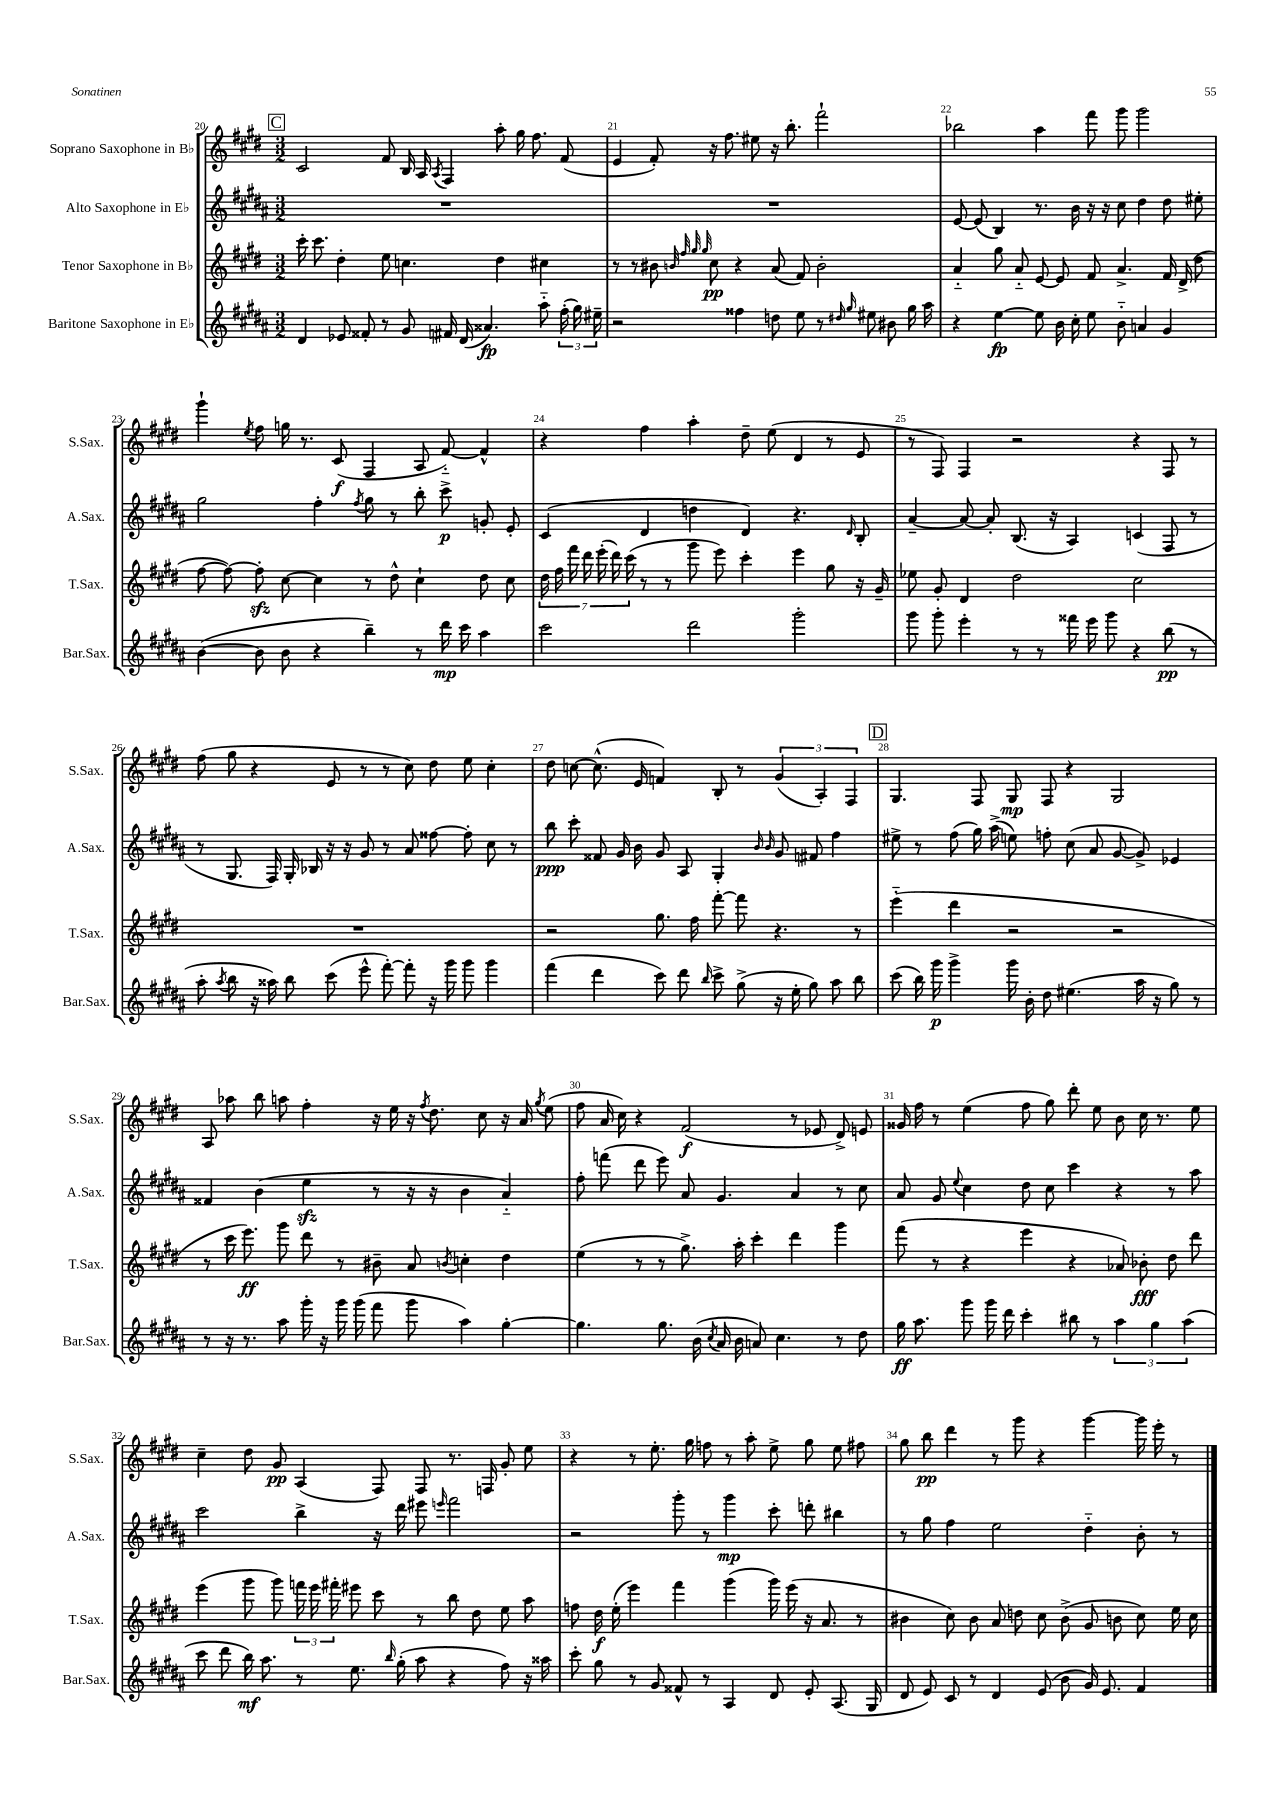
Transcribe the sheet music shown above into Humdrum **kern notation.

**kern	**kern	**kern	**kern
*staff4	*staff3	*staff2	*staff1
*clefG2	*clefG2	*clefG2	*clefG2
*k[f#c#g#d#a#]	*k[f#c#g#d#]	*k[f#c#g#d#a#]	*k[f#c#g#d#]
*M3/2	*M3/2	*M3/2	*M3/2
4d#/	16ccc#'\	1.r	2c#/
.	8.ccc#\	.	.
8e-/	4dd#'\	.	.
8f##'/	.	.	.
8r	8ee\	.	8f#/
8g#/	4.cc\	.	16B/
.	.	.	16A/
.	.	.	8qA/
16f#/	.	.	4F#/
(16d#/	.	.	.
4.a##/)	.	.	.
.	4dd#\	.	8aa'\
.	.	.	16gg#\
.	.	.	8.ff#\
8aa#'~\	4cc#\	.	.
(24ff#'\	.	.	(8f#/
24gg#\)	.	.	.
24ee#~\	.	.	.
=	=	=	=
2r	8r	1.r	4e/
.	8r	.	.
.	8b#\	.	8f#'/)
.	32qqb/	.	.
.	32qqff#/	.	.
.	32qqgg#/	.	.
.	32qqgg#/	.	.
.	8cc#\	.	16r
.	.	.	8.ff#\
4ff##\	4r	.	.
.	.	.	8ee#\
8dd\	(8a/	.	16r
.	.	.	8.bb'\
8ee\	8f#/)	.	.
8r	2b'\	.	2fff#`\
16qqdd#/	.	.	.
16qqgg#/	.	.	.
8ee#\	.	.	.
8b#\	.	.	.
16gg#\	.	.	.
16aa#\	.	.	.
=	=	=	=
4r	4a'~/	[8e/	2bb-\
.	.	(8e/]	.
[4ee\	8gg#\	4B/)	.
.	8a'~/	.	.
8ee\]	[8e/	8.r	4aa\
16b\	8e/]	.	.
16cc#'\	.	16b\	.
8ee\	8f#/	16r	8fff#\
.	.	16r	.
8b'~\	4.a^/	8cc#\	8ggg#\
4a/	.	4dd#\	2ggg#\
4g#/	16f#/	8dd#\	.
.	(16d#^/	.	.
.	8dd#\	8ee#'\	.
=	=	=	=
([4b\	[8ff#\	2gg#\	4ggg#`\
.	8ff#\_)	.	.
.	.	.	8qee/
8b\]	8ff#'\]	.	8ff#\
8b\	[8cc#\	.	16gg\
.	.	.	8.r
4r	4cc#\]	4ff#'\	.
.	.	.	(8c#/
.	.	8qff#/	.
4bb~\)	8r	8gg#\	4F#/
.	8dd#^^\	8r	.
8r	4cc#`\	8bb'\	8A/
16ddd#\	.	8ccc#^\	[8f#'~/)
16ccc#\	.	.	.
4aa#\	8dd#\	8g'/	4f#^^/]
.	8cc#\	8e'/	.
=	=	=	=
2ccc#\	28dd#\	(4c#/	4r
.	28ff#\	.	.
.	28fff#\	.	.
.	28ddd#\	.	.
.	(28eee'\	.	.
.	28ddd#\)	.	.
.	(28ccc#\	.	.
.	8r	4d#/	4ff#\
.	8r	.	.
2ddd#\	8ggg#\	4dd\	4aa'\
.	8eee\)	.	.
.	4ccc#'\	4d#/)	8dd#~\
.	.	.	(8ee\
2ggg#'\	4eee\	4.r	4d#/
.	8gg#\	.	8r
.	.	16qqd#/	.
.	16r	8B'/	8e/
.	16g#~/	.	.
=	=	=	=
8ggg#\	8ee-\	[4a#~/	8r
8ggg#'\	8g#'/	.	8F#/)
4eee'\	4d#/	8a#/_	4F#/
.	.	8a#'/]	.
8r	2dd#\	(8.B/	2r
8r	.	.	.
.	.	16r	.
16fff##\	.	4A#/)	.
16eee\	.	.	.
8ggg#\	.	.	.
4r	2cc#\	(4c/	4r
(8bb\	.	8F#/	8F#/
8r	.	8r	8r
=	=	=	=
8aa#'\	1.r	8r	(8ff#\
8qaa#/	.	.	.
8bb\	.	8.G#/	8gg#\
16r	.	.	4r
16aa##\)	.	16F#/)	.
8bb\	.	16G#'/	.
.	.	16B-/	.
(8ccc#\	.	16r	8e/
.	.	16r	.
8eee^^\	.	8g#/	8r
[8fff#'\)	.	8r	8r
8fff#'\]	.	8a#/	8cc#\)
16r	.	[8ff##\	8dd#\
16ggg#\	.	.	.
8ggg#\	.	8ff##'\]	8ee\
4ggg#\	.	8cc#\	4cc#'\
.	.	8r	.
=	=	=	=
(4fff#\	2r	8bb\	8dd#\
.	.	8ccc#'\	[8cc\
4ddd#\	.	8f##/	(8.cc^^\]
.	.	16g#/	.
.	.	16b\	16e/
8ccc#\)	8.gg#\	8g#/	4f/)
8ddd#\	.	8A#/	.
.	16ff#\	.	.
16qqbb/	.	.	.
8ccc#^\	[8fff#'\	4G#'/	8B'/
(8gg#^\	8fff#\]	.	8r
.	.	16qqb/	.
.	.	16qqb/	.
16r	4.r	8g#/	(6g#/
16ee'\	.	.	.
8gg#\)	.	8f#/	.
.	.	.	6A'/)
8aa#\	.	4ff#\	.
.	.	.	6F#/
8bb\	8r	.	.
=	=	=	=
(8ccc#\	(4eee'~\	8ee#^\	4.G#/
16bb\)	.	8r	.
16ggg#\	.	.	.
4ggg#^\	4ddd#\	(8ff#\	.
.	.	16gg#\)	8F#/
.	.	(16aa#^\	.
16ggg#\	2r	8ee\)	8G#/
16b'\	.	.	.
8dd#\	.	8ff'\	8F#/
(4.ee#\	.	(8cc#\	4r
.	.	8a#/	.
.	2r	[8g#/	2G#/
16aa#\	.	8g#^/])	.
16r	.	.	.
8gg#\)	.	4e-/	.
8r	.	.	.
=	=	=	=
8r	8r	4f##/	8A/
16r	16ccc#\	.	8aa-\
8.r	8.eee\)	.	.
.	.	(4b\	8bb\
8aa#\	8ggg#\	.	8aa\
16ggg#'\	8ddd#\	4ee\	4ff#'\
16r	.	.	.
16ggg#\	8r	.	.
(16ggg#\	.	.	.
8fff#\	8b#~\	8r	16r
.	.	.	16ee\
8ggg#\	8a/	16r	16r
.	.	.	8qff#/
.	.	16r	8.dd#\
.	8qb/	.	.
4aa#\)	4cc'\	4b\	.
.	.	.	8cc#\
[4gg#'\	4dd#\	4a#'~/)	16r
.	.	.	16a/
.	.	.	8qgg#/
.	.	.	(8ee\
=	=	=	=
4.gg#\]	(4ee\	8ff#'\	8ff#\
.	.	(8fff\	16a/
.	.	.	16cc#\)
.	8r	8ddd#\	4r
8.gg#\	8r	8eee\)	.
.	8.gg#^\)	8a#/	(2f#/
(16b\	.	.	.
8qcc#/	.	.	.
16a#/	.	4.g#/	.
16b\	16aa'\	.	.
8a/)	4ccc#'\	.	.
4.cc#\	.	.	.
.	4ddd#\	4a#/	8r
.	.	.	8e-/
8r	4ggg#\	8r	8d#^/)
8dd#\	.	8cc#\	8e/
=	=	=	=
16gg#\	(8fff#\	8a#/	16g##/
8.aa#\	.	.	16ff#\
.	8r	8g#/	8r
.	.	8qqee/	.
8ggg#\	4r	4cc#\	(4ee\
16ggg#\	.	.	.
16ddd#\	.	.	.
4ccc#'\	4eee\	8dd#\	8ff#\
.	.	8cc#\	8gg#\)
8bb#\	4r	4ccc#\	8ddd#'\
8r	.	.	8ee\
6aa#\	8a-/)	4r	8b\
.	8b-'\	.	16cc#\
6gg#\	.	.	.
.	.	.	8.r
.	8dd#\	8r	.
(6aa#\	.	.	.
.	8ddd#\	8aa#\	8ee\
=	=	=	=
8ccc#\	(4eee\	2ccc#\	4cc#~\
8ddd#\	.	.	.
16bb\)	8ggg#\	.	8dd#\
8.aa#\	.	.	.
.	8ggg#\)	.	8g#/
8r	24fff\	4bb^\	(4A/
.	24eee\	.	.
.	24fff#'\	.	.
8.ee\	8eee#\	.	.
.	8ccc#\	16r	8F#/)
16qqbb/	.	.	.
(16gg#'\	.	16ddd#\	.
8aa#\	8r	8eee#\	8F#/
.	.	16qqeee/	.
4r	8bb\	2fff#\	8.r
.	8dd#\	.	.
.	.	.	16F/
8ff#\)	8ee\	.	8g#'/
16r	8aa\	.	8ee\
16aa##\	.	.	.
=	=	=	=
8ccc#'\	8ff\	2r	4r
8gg#\	16dd#\	.	.
.	(16ee'\	.	.
8r	4eee\)	.	8r
8g#/	.	.	8.ee'\
8f##^^/	4fff#\	8ggg#'\	.
.	.	.	16gg#\
8r	.	8r	8ff\
4A#/	(4ggg#\	4ggg#\	8r
.	.	.	8aa'\
8d#/	16ggg#\)	8ccc#'\	8ee^\
.	(16eee\	.	.
8e'/	16r	8ddd'\	8gg#\
.	8.a/	.	.
(8.A#/	.	4bb#\	8ee\
.	8r	.	8ff#\
16G#/	.	.	.
=	=	=	=
8d#/	4b#\	8r	8gg#\
8e/)	.	8gg#\	8bb\
8c#/	8cc#\)	4ff#\	4ddd#\
8r	8b#\	.	.
4d#/	8a/	2ee\	8r
.	8dd\	.	8ggg#\
(8e/	8cc#\	.	4r
8b\	(8b#^\	.	.
16g#/)	8g#/	4dd#'~\	[4ggg#\
8.e/	.	.	.
.	8b\	.	.
4f#/	8cc#\)	8b'\	16ggg#\]
.	.	.	16eee'\
.	16ee\	8r	8r
.	16cc#\	.	.
==	==	==	==
*-	*-	*-	*-
